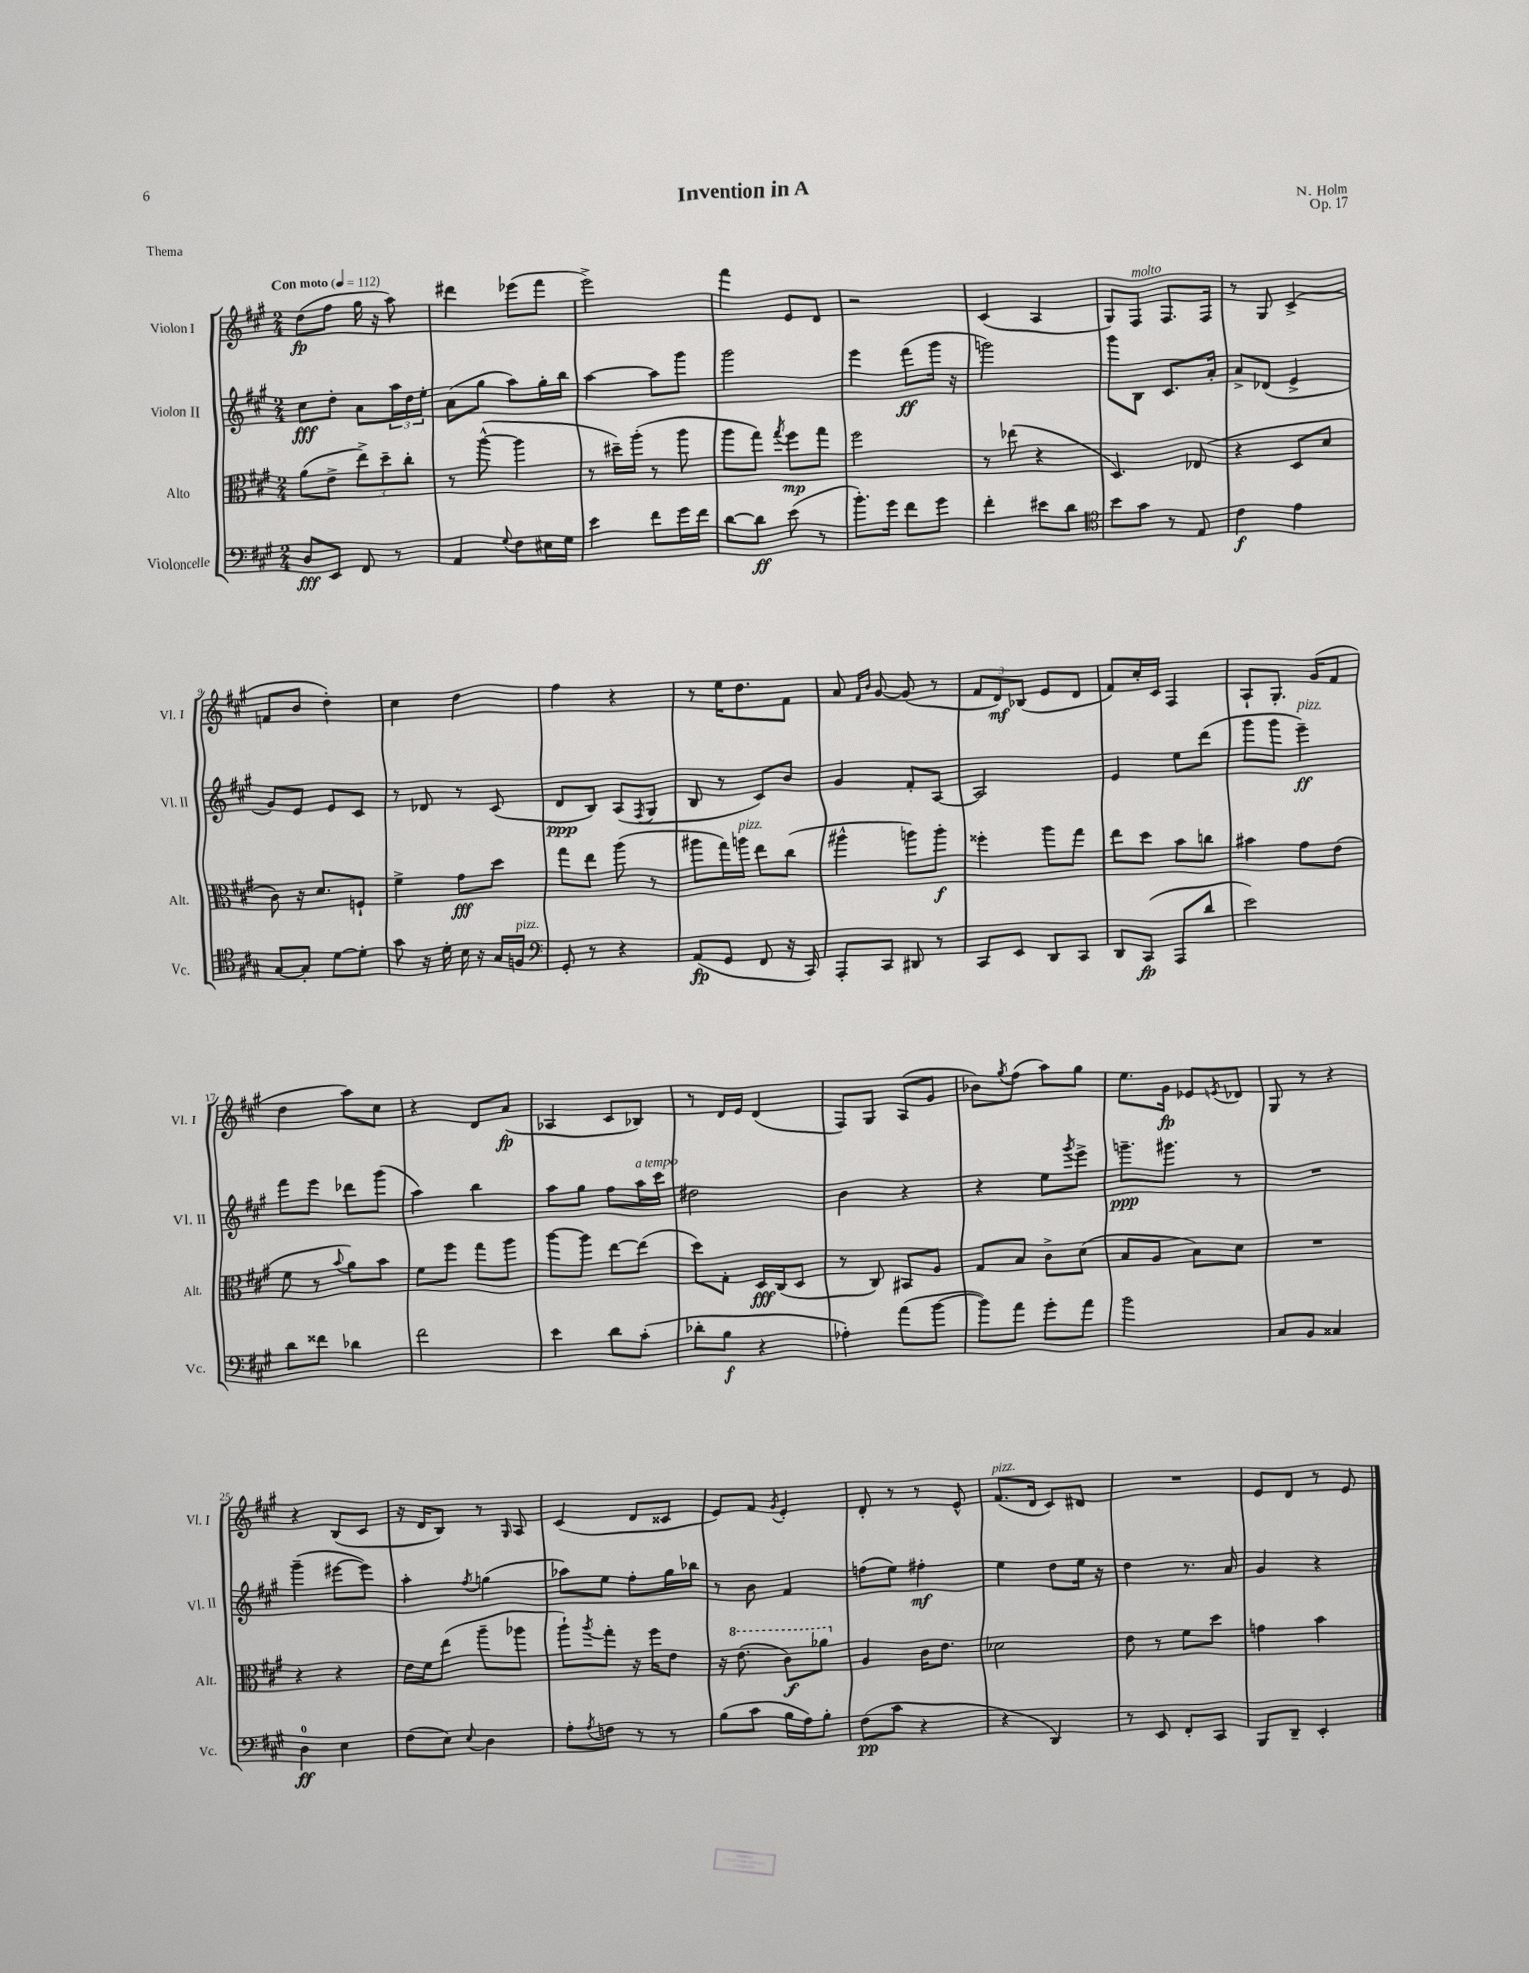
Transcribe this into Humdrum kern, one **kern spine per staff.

**kern	**kern	**kern	**kern
*staff4	*staff3	*staff2	*staff1
*clefF4	*clefC3	*clefG2	*clefG2
*k[f#c#g#]	*k[f#c#g#]	*k[f#c#g#]	*k[f#c#g#]
*M2/4	*M2/4	*M2/4	*M2/4
*MM112	*MM112	*MM112	*MM112
8D/L	(8a\L	8cc#\L	(8dd\L
8EE/J	8e^\J	8dd'\J	8ff#\J
8FF#/	12ee^\L)	8a\L	16gg#\
.	.	.	16r
.	12dd~\	.	.
8r	.	24aa\L	8aa\)
.	12cc#'\J	24dd\	.
.	.	24ee'\JJ	.
=	=	=	=
4AA/	8r	(8a\L	4ddd#\
.	([8aa^^\	8gg#\J	.
8qqG#/	.	.	.
8F#\L	4aa\]	8aa\L)	(8eee-\L
16E#\L	.	16gg#'\L	8fff#\J
16G#\JJ	.	16bb\JJ	.
=	=	=	=
4e\	8r	[4aa\	2eee^\)
.	16dd#~\LL)	.	.
.	(16aa'\JJ	.	.
8f#\L	8r	8aa\]L	.
16g#\L	8aa\	8ggg#\J	.
16f#\JJ	.	.	.
=	=	=	=
[8d\L	8aa\L	2ggg#\	4fff#\
8d\]J	8gg#\J)	.	.
.	8qgg#/	.	.
(8e\	8ff#\L	.	8e/L
8r	8gg#\J	.	8d/J
=	=	=	=
8.b'\L)	2ff#\	4eee\	2r
16g#\Jk	.	.	.
8f#\L	.	(8fff#\L	.
8g#\J	.	16ggg#\Jk	.
.	.	16r	.
=	=	=	=
4f#'\	8r	2ggg\)	(4c#/
.	(8ee-\	.	.
8e#\L	4r	.	4A/
8d\J	.	.	.
=	=	=	=
*clefC4	*	*	*
8b\L	4.D/)	8ggg#\L	8G#/L)
8g#\J	.	8B\J	8F#/J
8r	.	8.c#/L	8.F#/L
8E/	(8E-/	.	.
.	.	16a'/Jk	16F#/Jk
=	=	=	=
4c#\	4r	8a^/L	8r
.	.	(8d-/J	8G#/
4e\	8D/L	4e^/	(4c#^/
.	8d/J	.	.
=	=	=	=
[8G#/L	8c#\)	8g#/L)	8f/L
8G#'/]J	16r	8e/J	8b/J
.	8.d/L	.	.
[8d\L	.	8e/L	4dd'\)
8d'\]J	8F`/J	8c#/J	.
=	=	=	=
8g#\	4f#^\	8r	4cc#\
16r	.	8d-/	.
16d'\	.	.	.
16B\	8g#\L	8r	4dd\
16r	.	.	.
16G#/LL	8dd\J	(8c#/	.
16F/JJ	.	.	.
=	=	=	=
*clefF4	*	*	*
8GG#'/	8gg#\L	8d/L	4ff#\
8r	8ee\J	8B/J)	.
4r	(8aa\	(8A/L	4r
.	.	8qF#/	.
.	8r	8G#/J	.
=	=	=	=
(8AA/L	8aa#\L	8B/	8r
8GG#/J	16gg#\L)	8r	16ee\LK
.	16aa\JJ	.	8.dd\
8FF#/	8ee\L	8c#/L)	.
16r	(8cc#\J	8b/J	8f#\J
16CC#/)	.	.	.
=	=	=	=
8AAA'/L	4aa#^^\	4g#/	8a/
.	.	.	16qqf#/LL
.	.	.	16qqb/JJ
8CC#/J	.	.	[8g#/
8DD#/	8aa\L)	8f#'/L	(8g#/]
8r	8aa'\J	[8A/J	8r
=	=	=	=
8CC#/L	4ff##'\	2A/]	12f#/L
.	.	.	12d/)
8EE/J	.	.	.
.	.	.	(12B-/J
8DD/L	8aa\L	.	8e/L
8CC#/J	8gg#\J	.	8d/J
=	=	=	=
8DD/L	8ee\L	4e/	8f#/L)
(8CC#/J	8dd\J	.	16cc#'/L
.	.	.	16c#/JJ
8AAA/L	8b\L	8ee\L	4F#/
8d/J	8cc\J	(8ddd\J	.
=	=	=	=
2e\)	4b#\	8ggg#\L	8A`/L
.	.	8ggg#\J	8.G#'/J
.	8g#\L	4eee~\)	.
.	.	.	(16g#/LK
.	(8e\J	.	8f#/J
=	=	=	=
8d\L	8f#\	8fff#\L	4dd\
8f##\J	8r	8eee\J	.
.	8qqb/	.	.
4d-\	8a\L)	8ddd-\L	8aa\L)
.	8b\J	(8ggg#\J	8cc#\J
=	=	=	=
2f#\	8f#\L	4aa\)	4r
.	8ff#\J	.	.
.	8gg#\L	4bb\	8d/L
.	8aa\J	.	(8a/J
=	=	=	=
4e\	[8aa\L	8aa\L	4A-/
.	8aa\]J	8gg#\J	.
8d\L	[8ee\L	8ff#\L	8c#/L
(8c#'\J	(8ee\]J	16aa\L	8B-/J)
.	.	16ccc#\JJ	.
=	=	=	=
8d-'\L	8dd\L)	2dd#\	8r
8B\J	8G#'\J	.	16d/LL
.	.	.	16e/JJ
4r	16D/LL	.	(4d/
.	(16C#/J	.	.
.	8D/J	.	.
=	=	=	=
4A-'\)	8r	4b\	8F#/L)
.	8C#/)	.	8G#/J
(8a\L	8BB#/L	4r	(8A/L
[8b\J	8A/J	.	8g#/J
=	=	=	=
8b\]L)	8G#/L	4r	8b-\L)
.	.	.	8qgg#/
8a\J	8B/J	.	(8ff#\J
8g#'\L	8c#^\L	8ee\L	8aa\L)
.	.	8qggg#/	.
8a\J	(8d\J	8eee^\J	8gg#\J
=	=	=	=
2b\	8B/L	8.ggg~\L	8.ee\L
.	8A/J	.	.
.	.	8.ggg#\J	16g#\Jk
.	8B\L)	.	8e-/L
.	.	.	8qe/
.	8d\J	8r	8d-/J
=	=	=	=
8C#/L	2r	2r	8G#/
8BB/J	.	.	8r
4C##/	.	.	4r
=	=	=	=
4D\	4r	(4ggg#~\	4r
4E\	4r	[8eee#\L	(8B/L
.	.	8eee#\]J)	8c#/J
=	=	=	=
(8F#\L	16e\LL	4aa'\	16r
.	16f#\J	.	16d/LK
8E\J)	(8ee\J	.	8B/J)
8qqE/	.	8qff#/	.
4D\	8aa~\L	(4gg\	8r
.	.	.	16qqG#/
.	8aa-\J	.	8A/
=	=	=	=
8A'\L	8aa`\L)	8aa-\L)	(4c#/
8qA/	8qaa/	.	.
8F\J	8gg#'\J	8ee\J	.
8r	16r	8ff#'\L	8d/L
.	16ff#\LK	.	.
8r	8e\J	16gg#\L	8c##/J
.	.	16bb-\JJ	.
=	=	=	=
(8B\L	16r	8r	8e/L)
.	(8.ee\	.	.
8c#\J	.	8b\	8f#/J
.	.	.	8qg#/
16B\LL	8cc#\L)	4f#/	4e'/
16A\J)	.	.	.
8B'\J	8aa-\J	.	.
=	=	=	=
(8F#\L	4A/	(8ff\L	8d'/
8c#\J	.	8ee\J)	8r
4r	16c#\LK	4ff#'\	8r
.	8.e\J	.	.
.	.	.	8e^^/
=	=	=	=
4r	2d-\	4ee\	(8.f#/L
.	.	.	16d/Jk
4DD/)	.	8dd\L	8c#/L)
.	.	16ee\Jk	8d#/J
.	.	16r	.
=	=	=	=
8r	8e\	4dd\	2r
8EE/	8r	.	.
8FF#'/L	8f#\L	8.r	.
8CC#/J	8dd\J	.	.
.	.	16a/	.
=	=	=	=
8BBB/L	4g\	4g#/	8e/L
8DD~/J	.	.	8d/J
4EE'/	4b\	4r	8r
.	.	.	8e/
==	==	==	==
*-	*-	*-	*-
